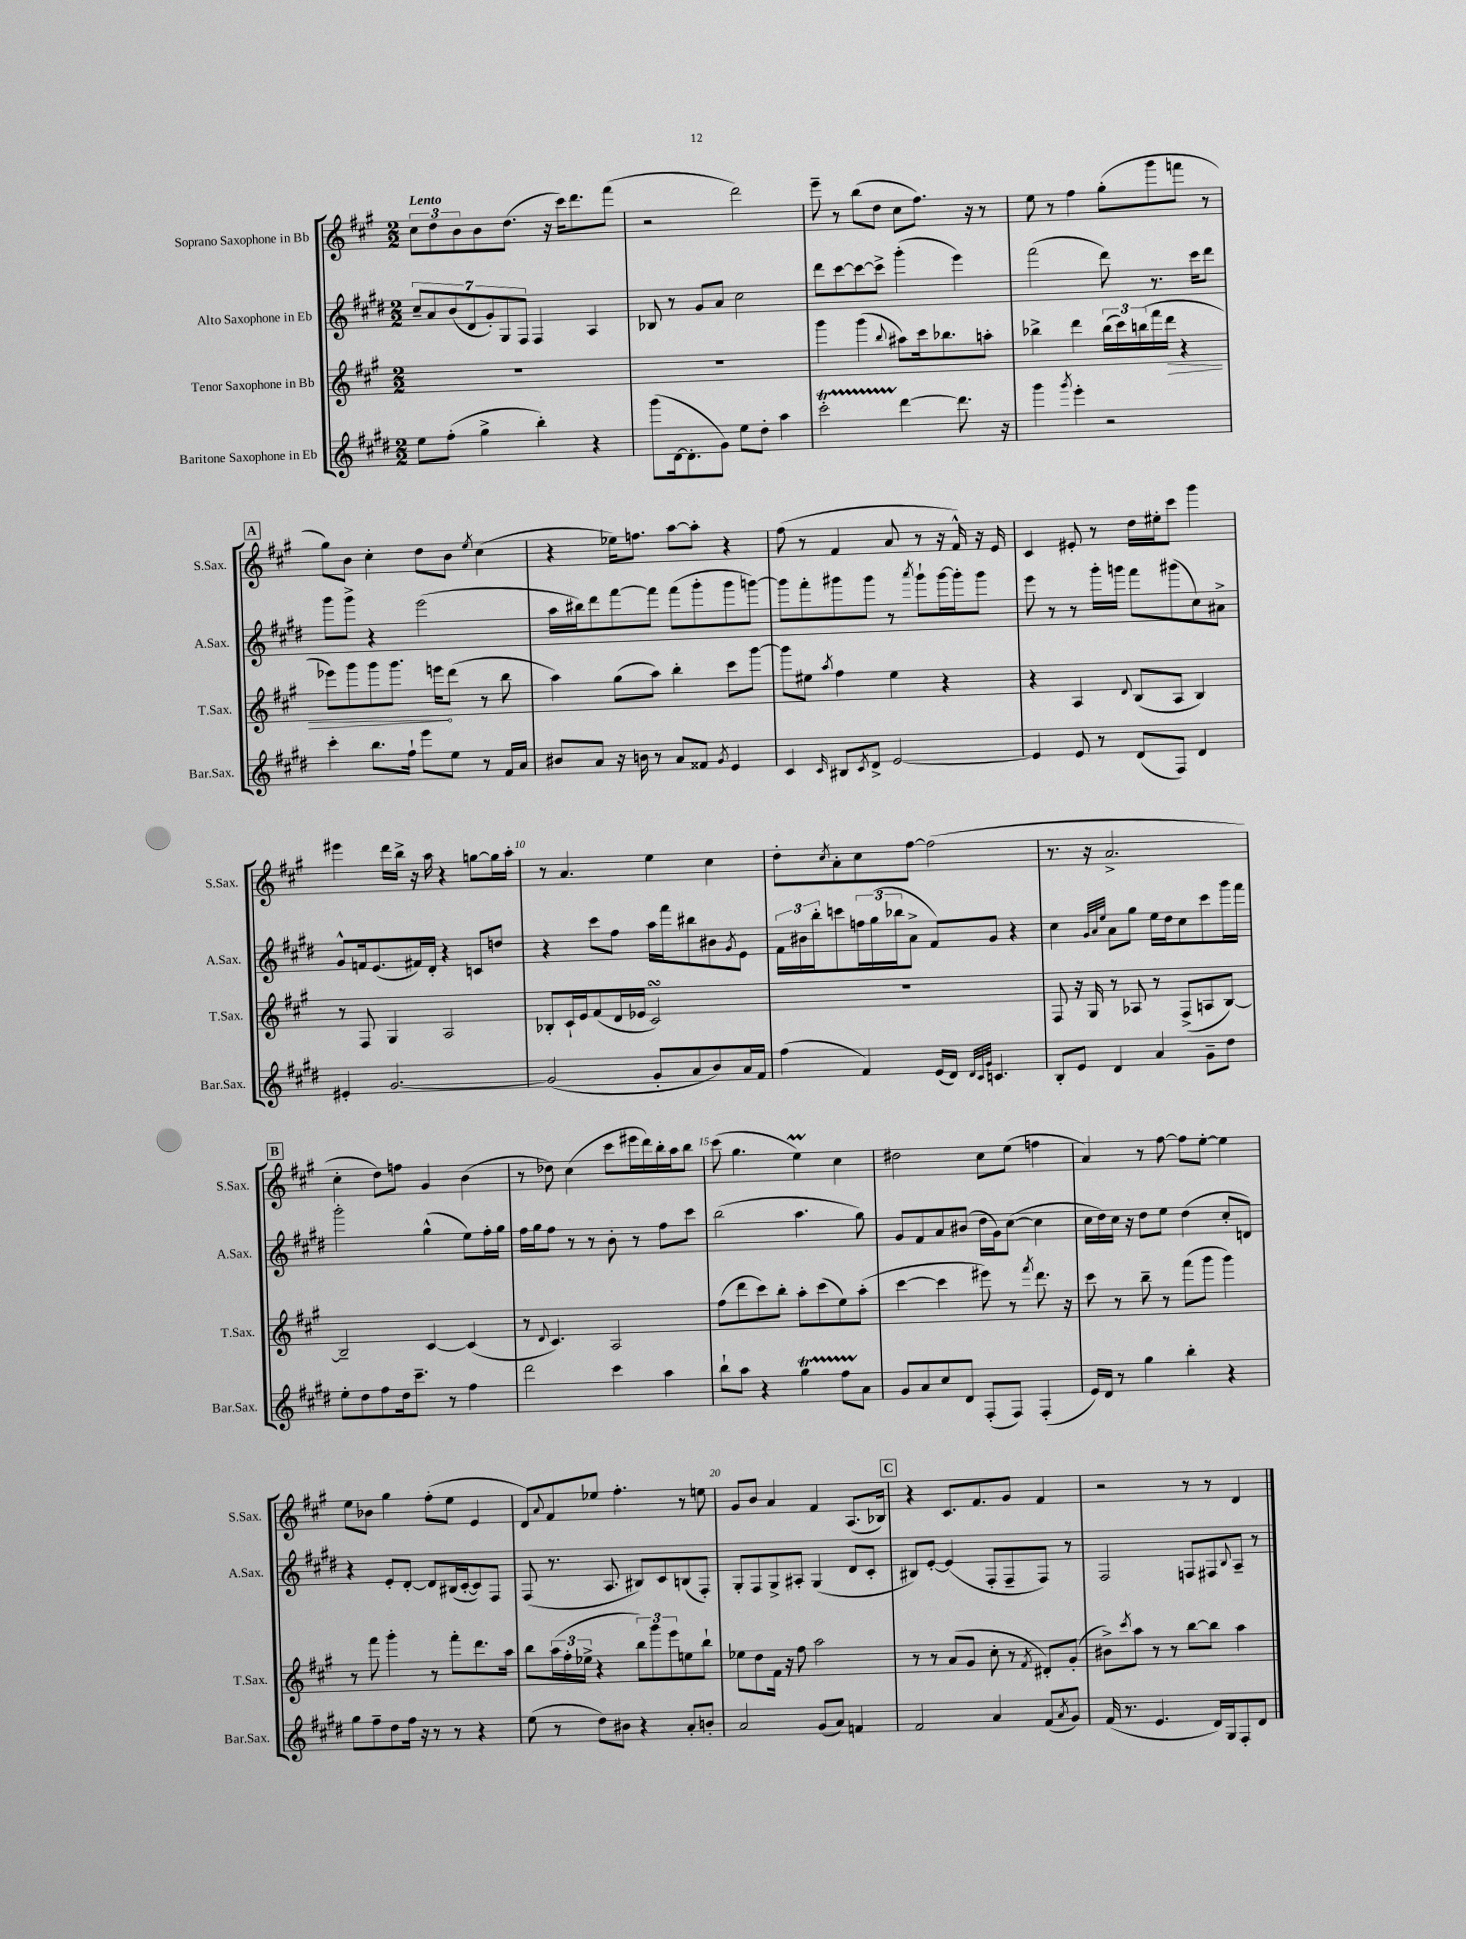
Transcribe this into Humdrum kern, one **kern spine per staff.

**kern	**kern	**kern	**kern
*staff4	*staff3	*staff2	*staff1
*clefG2	*clefG2	*clefG2	*clefG2
*k[f#c#g#d#]	*k[f#c#g#]	*k[f#c#g#d#]	*k[f#c#g#]
*M2/2	*M2/2	*M2/2	*M2/2
8ee	1r	14cc#~	12cc#
.	.	14a	.
.	.	.	12dd
(8ff#'	.	.	.
.	.	(14b	.
.	.	.	12b
.	.	14d#	.
4gg#^	.	.	8b
.	.	14g#')	.
.	.	14G#	.
.	.	.	(8.dd
.	.	14F#	.
4bb')	.	4F#	.
.	.	.	16r
.	.	.	16ccc#)
.	.	.	8.ddd
4r	.	4A	.
.	.	.	(8fff#
=	=	=	=
(8ggg#	1r	8B-	2r
[16d#	.	8r	.
8.d#']	.	.	.
.	.	8g#	.
8g#)	.	8a	.
8ee	.	2cc#	2ddd)
8dd#'	.	.	.
4aa	.	.	.
=	=	=	=
2ccc#'	4ggg#	8ddd#	8eee~
.	.	[8ccc#	8r
.	(4ggg#	8ccc#_	(8bb
.	.	8ccc#^]	8dd
.	8qqbb	.	.
[4ddd#	8aa#)	(4ggg#'	8cc#
.	16ccc#	.	8.ff#)
.	8.bb-	.	.
8.ddd#]	.	4eee)	.
.	.	.	16r
.	8aa'	.	8r
16r	.	.	.
=	=	=	=
4ggg#	4bb-^	(2fff#	8ee
.	.	.	8r
8qggg#	.	.	.
4eee'	4ddd	.	4ff#
2r	(24bb-	8ddd#)	(8gg#'
.	24ccc#)	.	.
.	(24bb	.	.
.	16fff#	8.r	8ggg#
.	16ddd	.	.
.	4r	.	8fff
.	.	16ccc#	.
.	.	8ddd#	8r
=	=	=	=
4ccc#'	8eee-)	8ggg#	8gg#)
.	8ggg#	8ggg#^	8b
8.bb	8ggg#	4r	4cc#'
.	8.ggg#	.	.
16ff#`	.	.	.
8eee	.	(2eee	8dd
.	16eee	.	.
8ee	(8ddd	.	8b
.	.	.	8qee
8r	8r	.	(4cc#
16f#	8bb	.	.
16a	.	.	.
=	=	=	=
8b#	4aa)	16aa	4r
.	.	16bb#)	.
8a	.	8ddd#	.
16r	(8gg#	[8fff#	16ee-)
16b	.	.	8.ff
8r	8aa)	8fff#]	.
8a	4bb'	(8fff#	[8aa
8f##	.	8ggg#'	8aa']
8qg#	.	.	.
4e	8ccc#	8ggg#	4r
.	[8ggg#	[8ggg)	.
=	=	=	=
4c#	8ggg#]	8ggg]	(8ff#
.	8ee#	8fff#'	8r
16qqc#	8qaa	.	.
8B#	4ff#	8ggg#	4f#
8qc#	.	.	.
8d#^	.	8ggg#	.
[2e	4ee#	8r	8a
.	.	8qaaa	.
.	.	8ggg#`	8r
.	4r	[16ggg#	16r
.	.	16ggg#']	16f#^^)
.	.	8ggg#	16r
.	.	.	16e
=	=	=	=
4e]	4r	8eee	4c#
.	.	8r	.
8e	4A	8r	8e#'
8r	.	16ggg#'	8r
.	.	16ggg	.
.	8qqd	.	.
(8d#	(8B	8fff#	16dd
.	.	.	16ee#'
8F#)	8A	(8ggg#	8ccc#
4d#	4B)	8cc#)	4ggg#
.	.	8a#^	.
=	=	=	=
4e#'	8r	8g#^^	4eee#
.	8F#	16f	.
.	.	(8.e	.
[2.g#	4G#	.	16ddd
.	.	.	16bb^
.	.	16f#)	16r
.	.	16d#'	16aa
.	2A	4r	4r
.	.	8c	[8gg
.	.	8dd	16gg]
.	.	.	16aa'
=	=	=	=
(2g#]	8B-'	4r	8r
.	16c#`	.	4.a
.	16e	.	.
.	(8f#	8ccc#	.
.	16d	8ff#	.
.	16e-	.	.
8g#'	2c#)	16aa	4ee
.	.	16fff#	.
8a	.	8bb#	.
8b)	.	8b#	4cc#
.	.	8qg#	.
16a	.	8e	.
16f#	.	.	.
=	=	=	=
(4ff#	1r	24f#	8dd'
.	.	24b#	.
.	.	24bb'	.
.	.	.	8qcc#
.	.	8ccc	8a'
4f#)	.	24ff	8cc#
.	.	(24gg#	.
.	.	24bb-	.
.	.	8a^	[8ff#
(16e	.	8f#)	(2ff#]
16d#)	.	.	.
32qqd#	.	.	.
32qqc#	.	.	.
32qqg#	.	.	.
4.c	.	8g#	.
.	.	4r	.
=	=	=	=
8B'	8F#	4cc#	8.r
8e	16r	.	.
.	16G#	.	16r
.	.	32qqg#	.
.	.	32qqa	.
.	.	32qqee	.
4d#	8r	8a	2.a^
.	8A-	8gg#	.
4a	8r	16ee	.
.	.	16dd#	.
.	(8F#^	8cc#	.
8g#~	8A	8ccc#	.
8dd#	[8B)	16ggg#	.
.	.	16fff#	.
=	=	=	=
8ee'	2B~]	2ggg#'	4cc#'
8dd#	.	.	.
8ff#	.	.	8dd)
16dd#	.	.	8ff
8.ccc#~	.	.	.
.	[4c#	(4gg#^^	4g#
8r	.	.	.
4ff#	(4c#]	8ee)	(4b
.	.	16ff#'	.
.	.	16gg#	.
=	=	=	=
2ddd#	8r	16ff#	8r
.	.	16gg#	.
.	8qqd	.	.
.	4.c#)	8ff#	8dd-)
.	.	8r	(4cc#
.	.	8r	.
4ccc#	2A	8b'	8ccc#
.	.	8r	16eee#
.	.	.	16ddd)
4aa	.	8ff#	16bb'
.	.	.	16aa
.	.	8ccc#	8bb
=	=	=	=
8bb`	(8ff#	(2bb	(8ccc#
8aa	8ddd	.	4.gg#
4r	8ccc#)	.	.
.	8bb'	.	.
4gg#	8aa'	4.aa	4ee)
.	(8ccc#	.	.
8ff#	8ee)	.	4cc#
8a	(8aa'	8gg#)	.
=	=	=	=
8g#	[4ccc#	8g#	2dd#
8a	.	8f#	.
8cc#	4ccc#]	8a	.
8d#	.	(8b#	.
(8F#'	8eee#)	16dd#	8cc#
.	.	16g#)	.
8F#)	8r	([8cc#	(8ee
.	8qfff#	.	.
(4F#'	8.ddd	4cc#]	4ff
.	16r	.	.
=	=	=	=
16e)	8ccc#	16cc#	4a)
16d#	.	16dd#)	.
8r	8r	16cc#	.
.	.	16r	.
4gg#	8bb~	8dd#	8r
.	8r	8ee	[8ff#
4bb'	(8fff#	(4dd#	8ff#]
.	8ggg#	.	[8ee'
4r	4ggg#)	8cc#'	4ee]
.	.	8d)	.
=	=	=	=
8gg#	8r	4r	8ee
8ff#~	8fff#	.	8b-
8dd#	4ggg#'	8e'	4gg#
16ff#	.	[8d#'	.
16r	.	.	.
8r	8r	8d#]	(8ff#'
8r	8fff#'	(16B#	8ee
.	.	[16c#'	.
4r	8.ddd	8c#])	4e
.	.	8F#	.
.	16aa	.	.
=	=	=	=
(8ee	8bb	(8F#	8d)
.	.	.	8qqa
8r	(24aa	8.r	8f#
.	24ff#'	.	.
.	24ee-^	.	.
8dd#)	4r	.	8ee-
.	.	8.A	.
8b#	.	.	4.ff#'
4r	12bb)	8B#)	.
.	12ggg#	.	.
.	.	8c#	.
.	12eee	.	.
8a'	8ee	(8B	8r
8b'	8bb`	8F#')	8ee
=	=	=	=
2a	8ee-	8G#'	8g#
.	8dd	8F#	8b
.	16f#	8G#^	4a
.	16r	.	.
.	8ff#	8A#'	.
(8g#	2aa	(4G#	4f#
8a)	.	.	.
4f	.	8d#	(8.A
.	.	8c#'	.
.	.	.	16B-)
=	=	=	=
2f#	8r	8B#)	4r
.	8r	[8e'	.
.	(8a	(4e]	8.c#
.	8g#	.	.
.	.	.	8.f#
4a	8cc#'	8F#'	.
.	8r	8F#~	8g#
.	8qf#	.	.
(8f#	8d#')	8F#)	4f#
8qa	.	.	.
8g#)	(8g#'	8r	.
=	=	=	=
(16f#	8b#^)	2F#	2r
8.r	.	.	.
.	8qccc#	.	.
.	8aa	.	.
4.e	8r	.	.
.	8r	.	.
.	[8bb	8F	8r
16d#)	8bb]	8F#	8r
16G#	.	.	.
.	.	8qqB	.
8F#'	4aa	8A~	4d
8d#	.	8r	.
==	==	==	==
*-	*-	*-	*-
